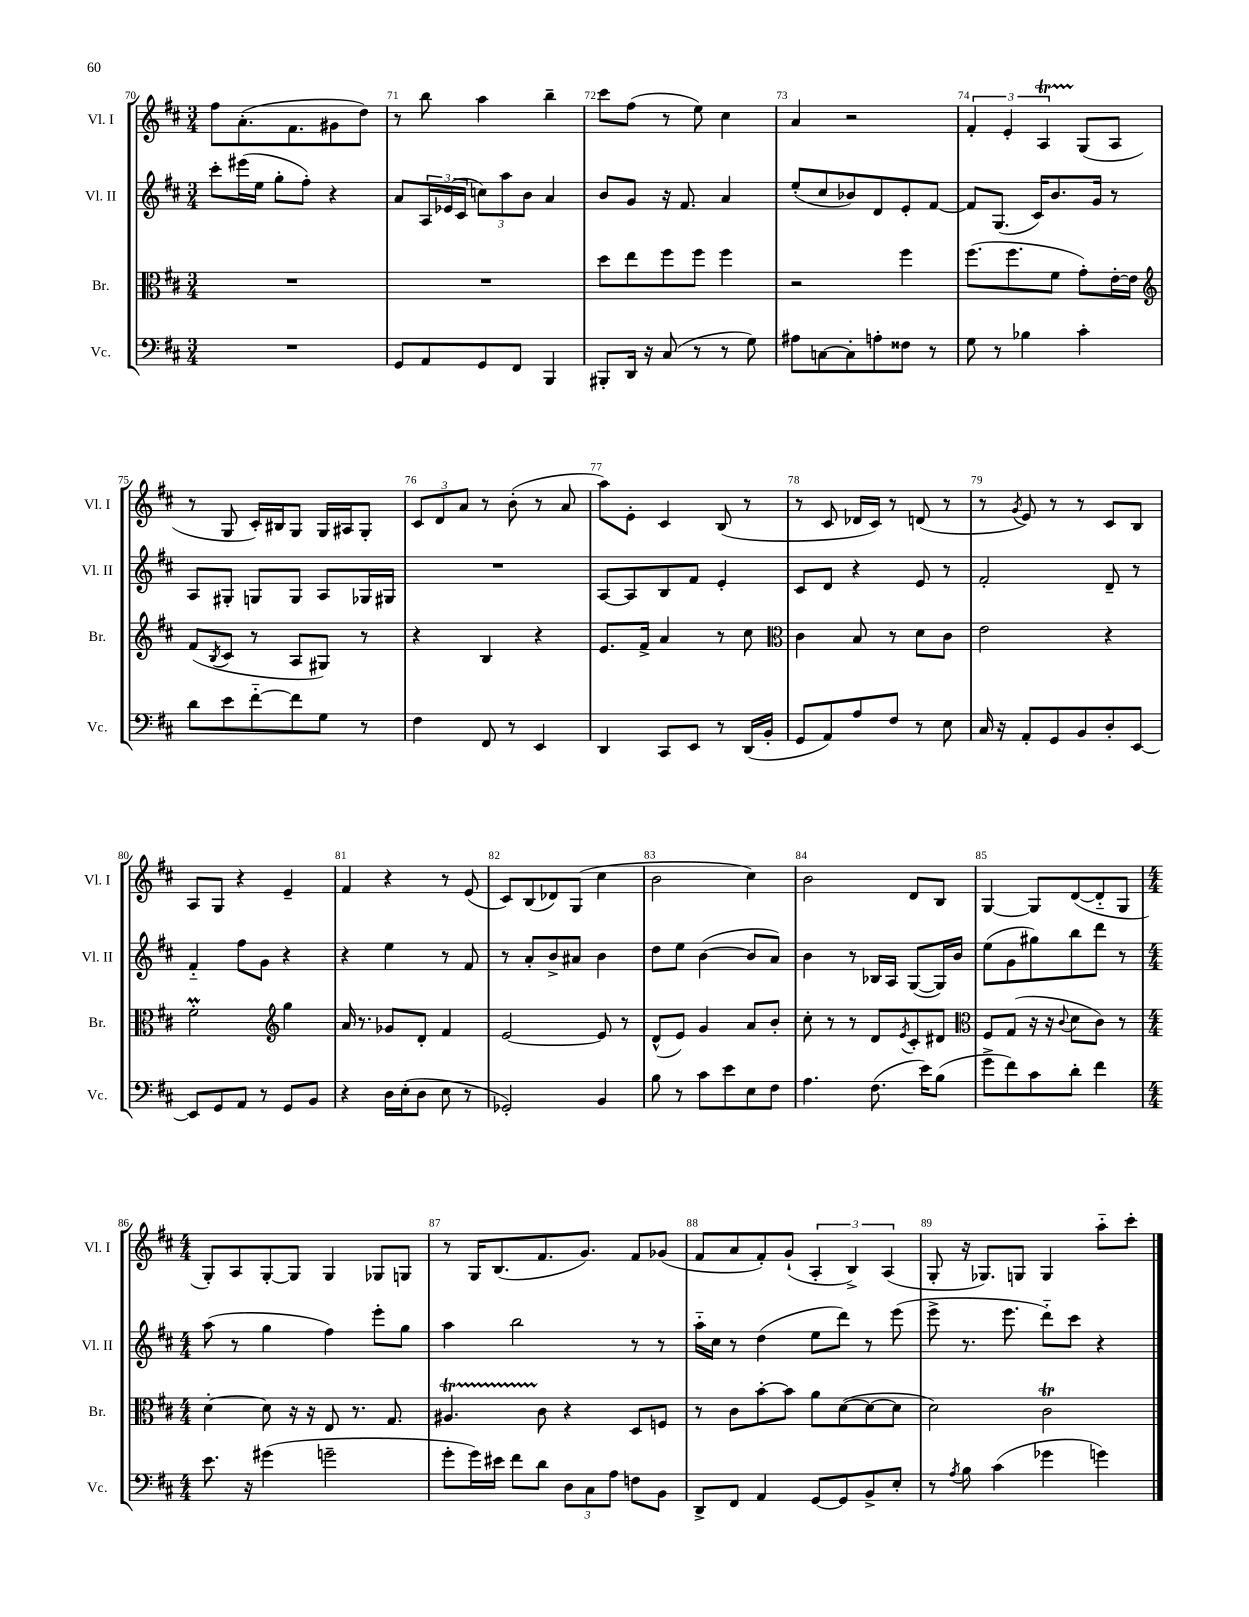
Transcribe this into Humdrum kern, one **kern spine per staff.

**kern	**kern	**kern	**kern
*staff4	*staff3	*staff2	*staff1
*clefF4	*clefC3	*clefG2	*clefG2
*k[f#c#]	*k[f#c#]	*k[f#c#]	*k[f#c#]
*M3/4	*M3/4	*M3/4	*M3/4
2.r	2.r	8ccc#'\L	8ff#\L
.	.	(16eee#\L	(8.a'\
.	.	16ee\JJ	.
.	.	8gg'\L	.
.	.	.	8.f#\
.	.	8ff#'\J)	.
.	.	4r	8g#\
.	.	.	8dd\J)
=	=	=	=
8GG/L	2.r	8a/L	8r
8AA/	.	24A/L	8bb\
.	.	(24e-/	.
.	.	24c#/JJ	.
8GG/	.	12cc\L)	4aa\
.	.	12aa\	.
8FF#/J	.	.	.
.	.	12b\J	.
4BBB/	.	4a/	4bb~\
=	=	=	=
8BBB#'/L	8dd\L	8b/L	8ccc#\L
16DD/Jk	8ee\	8g/J	(8ff#\J
16r	.	.	.
(8C#/	8ff#\	16r	8r
.	.	8.f#/	.
8r	8ff#\J	.	8ee\)
8r	4ff#\	4a/	4cc#\
8G\)	.	.	.
=	=	=	=
8A#\L	2r	(8ee'/L	4a/
[8C\	.	8cc#/	.
8C'\]	.	8b-/)	2r
8A'\	.	8d/	.
8F##\J	4ff#\	8e'/	.
8r	.	[8f#/J	.
=	=	=	=
8G\	(8.ff#\L	8f#/]L	6f#'/
8r	.	(8.G/J	.
.	.	.	6e'/
.	8.ff#\	.	.
4B-\	.	.	.
.	.	16c#/LK)	.
.	.	.	6A/
.	8f#\J	8.b/	.
4c#'\	8g'\L)	.	(8G/L
.	.	16g/Jk	.
.	[16e'\L	8r	8A/J
.	16e\]JJ	.	.
=	=	=	=
*	*clefG2	*	*
8d\L	(8f#/L	8A/L	8r
.	8qB/	.	.
8e\	8c#/J	8G#'/J	8G/
[8f#'~\	8r	8G/L	16c#'/LL)
.	.	.	16B#/J
8f#\]	8A/L	8G/J	8G/J
8G\J	8G#/J)	8A/L	16G/LL
.	.	.	16A#/J
8r	8r	16G-/L	8G'/J
.	.	16G#/JJ	.
=	=	=	=
4F#\	4r	2.r	12c#/L
.	.	.	12d/
.	.	.	12a/J
8FF#/	4B/	.	8r
8r	.	.	(8b'\
4EE/	4r	.	8r
.	.	.	8a/
=	=	=	=
4DD/	8.e/L	[8A/L	8aa\L)
.	.	8A/]	8e'\J
.	16f#^/Jk	.	.
8CC#/L	4a/	8B/	4c#/
8EE/J	.	8f#/J	.
8r	8r	4e'/	(8B/
(16DD/LL	8cc#\	.	8r
16BB'/JJ	.	.	.
=	=	=	=
*	*clefC3	*	*
8GG/L	4c#\	8c#/L	8r
8AA/)	.	8d/J	8c#/
8A/	8B/	4r	16d-/LL
.	.	.	16c#/JJ)
8F#/J	8r	.	8r
8r	8d\L	8e/	(8d/
8E\	8c#\J	8r	8r
=	=	=	=
16C#/	2e\	2f#'/	8r
16r	.	.	.
.	.	.	8qg/
8AA'/L	.	.	8e/)
8GG/	.	.	8r
8BB/	.	.	8r
8D'/	4r	8d~/	8c#/L
[8EE/J	.	8r	8B/J
=	=	=	=
8EE/]L	2f#'\	4f#'~/	8A/L
8GG/	.	.	8G/J
8AA/J	.	8ff#\L	4r
8r	.	8g\J	.
*	*clefG2	*	*
8GG/L	4gg\	4r	4e~/
8BB/J	.	.	.
=	=	=	=
4r	16a/	4r	4f#/
.	8.r	.	.
16D\LL	8g-/L	4ee\	4r
(16E'\J	.	.	.
8D\J	8d'/J	.	.
8E\	4f#/	8r	8r
8r	.	8f#/	(8e/
=	=	=	=
2GG-'/)	[2e/	8r	8c#/L)
.	.	8a'/L	(8B/
.	.	8b^/	8d-/)
.	.	8a#/J	(8G/J
4BB/	8e/]	4b\	4cc#\
.	8r	.	.
=	=	=	=
8B\	(8d^^/L	8dd\L	2b\
8r	8e/J)	8ee\J	.
8c#\L	4g/	([4b\	.
8e\	.	.	.
8E\	8a/L	8b/]L	4cc#\)
8F#\J	8b'/J	8a/J)	.
=	=	=	=
4.A\	8cc#'\	4b\	2b\
.	8r	.	.
.	8r	8r	.
(8.F#\	8d/L	16B-/LL	.
.	.	16A/JJ	.
.	8qe/	.	.
.	8c#'/	([8G/L	8d/L
16e\LK)	.	.	.
(8B\J	8d#/J	16G/]L)	8B/J
.	.	16b/JJ	.
=	=	=	=
*	*clefC3	*	*
8g^\L	8F#/L	(8ee\L	[4G/
8f#\)	(8G/J	8g\	.
8c#\	16r	8gg#\)	8G/]L
.	16r	.	.
.	8qqc#/	.	.
8d'\J	8d\L	8bb\	([8d/
4f#\	8c#\J)	8ddd\J	8d'~/]
.	8r	8r	8G/J
=	=	=	=
*M4/4	*M4/4	*M4/4	*M4/4
8.e\	[4d'\	(8aa\	8G'/L)
.	.	8r	8A/
16r	.	.	.
(4g#\	8d\]	4gg\	[8G'/
.	16r	.	8G/]J
.	16r	.	.
2g~\	8E/	4ff#\)	4G/
.	8.r	.	.
.	.	8eee'\L	8G-/L
.	8.G/	.	.
.	.	8gg\J	8G/J
=	=	=	=
8g'\L	4.A#/	4aa\	8r
16g\L)	.	.	16G/LK
16e#\JJ	.	.	(8.B/
8f#\L	.	2bb\	.
8d\J	8c#\	.	8.f#/
12D\L	4r	.	.
.	.	.	8.g/J)
12C#\	.	.	.
12A\J	.	.	.
8F\L	8D/L	8r	8f#/L
8BB\J	8F/J	8r	(8g-/J
=	=	=	=
8DD^/L	8r	16aa'~\LL	8f#/L
.	.	16cc#\JJ	.
8FF#/J	8c#\L	8r	8a/
4AA/	[8b'\	(4dd\	8f#'/)
.	8b\]J	.	(8g`/J
[8GG/L	8a\L	8ee\L	6A'/
8GG/]	([8d\	8ddd\J)	.
.	.	.	6B^/)
8BB^/	8d\_	8r	.
.	.	.	(6A/
8E'/J	8d\]J	(8eee\	.
=	=	=	=
8r	2d\)	8eee^\	8G'/
8qA/	.	.	.
8B\	.	8.r	16r
.	.	.	8.G-/L)
(4c#\	.	.	.
.	.	8.eee\	.
.	.	.	8G/J
4g-\	2c#\	8ddd'~\L)	4G/
.	.	8ccc#\J	.
4g\)	.	4r	8aa'~\L
.	.	.	8ccc#'\J
==	==	==	==
*-	*-	*-	*-
